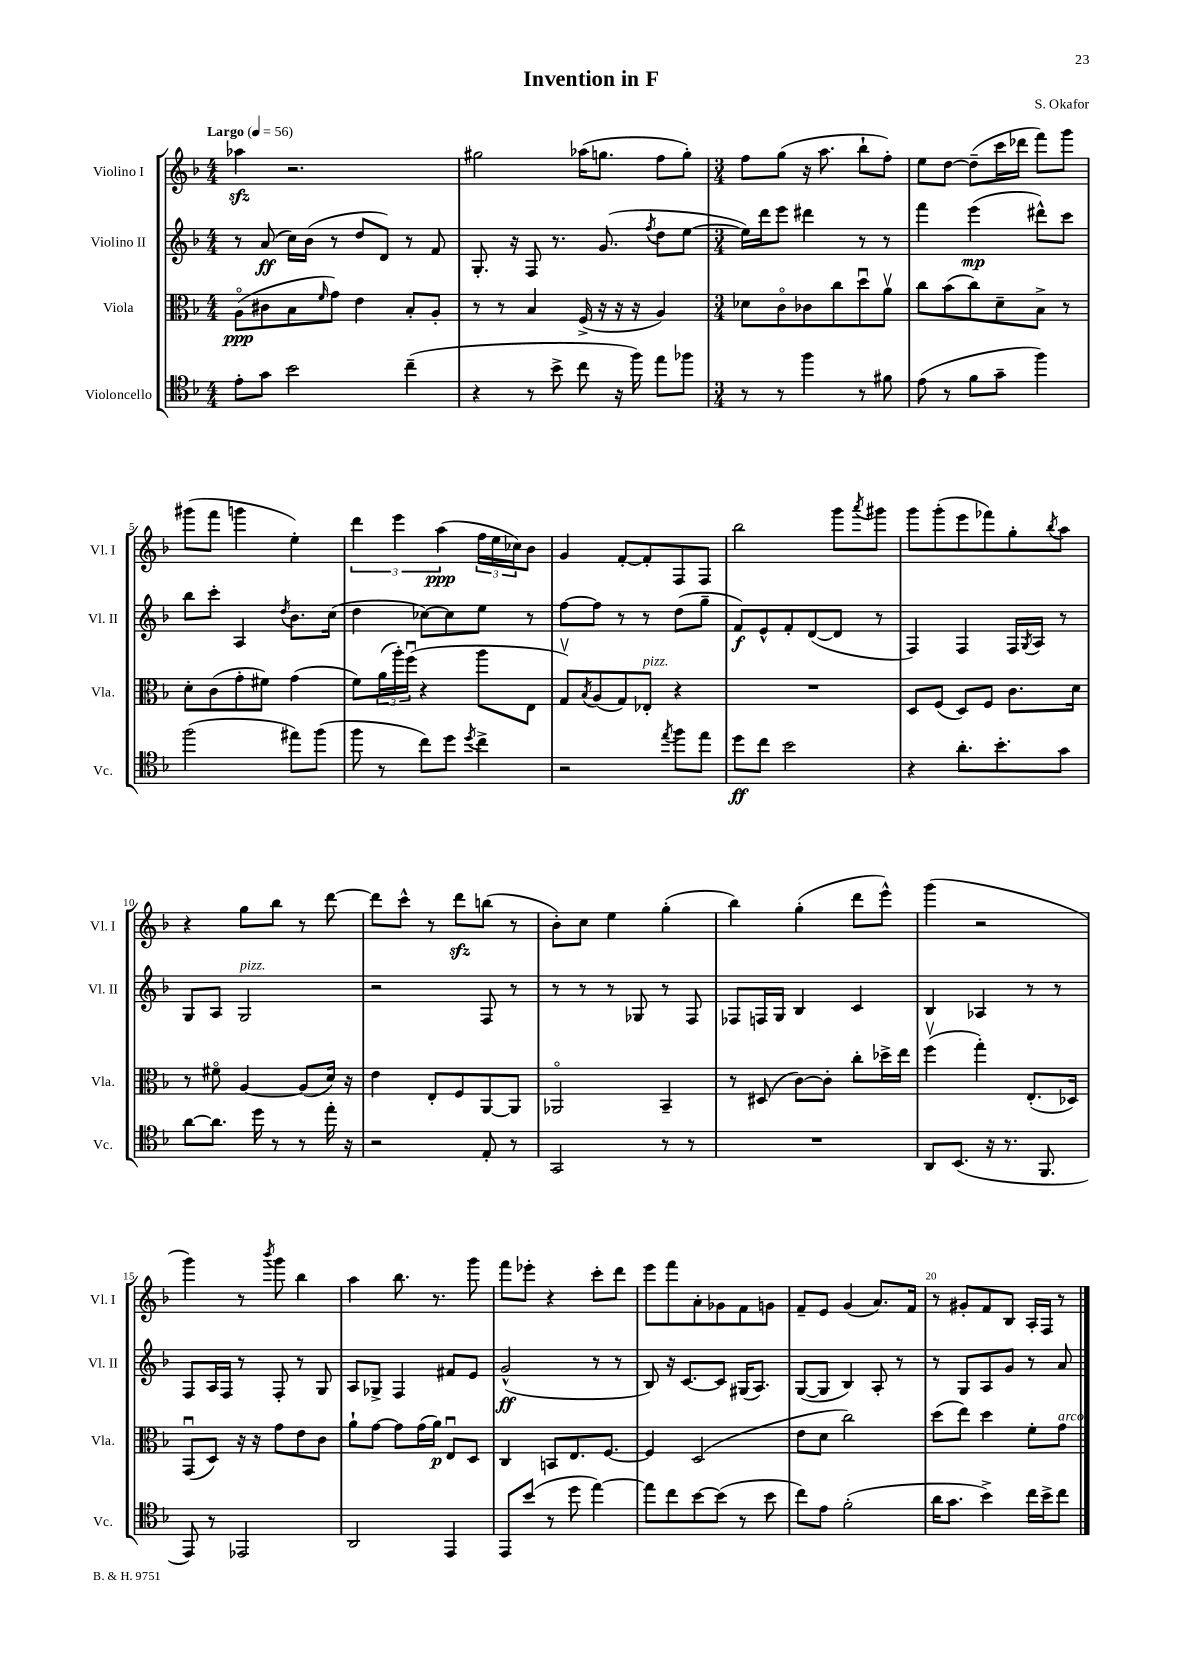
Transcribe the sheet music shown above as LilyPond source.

\header { title = "Invention in F" composer = "S. Okafor" }
<<
\new StaffGroup <<
\new Staff = "s0" \with { instrumentName = "Violino I" shortInstrumentName = "Vl. I" } {
    \clef treble \key f \major \numericTimeSignature \time 4/4 \tempo "Largo" 4 = 56
    aes''4\sfz r2. |
    gis''2 aes''16( g''8. f''8 g''8-.) |
    \numericTimeSignature \time 3/4 f''8 g''8( r16 a''8. bes''8-! f''8-.) |
    e''8 d''8~ d''8--( c'''16 des'''16 f'''8) g'''8 |
    gis'''8( f'''8 g'''4 e''4-.) |
    \tuplet 3/2 { d'''4 e'''4 a''4\ppp( } \tuplet 3/2 { f''16 e''16 ces''16) } bes'8 |
    g'4 f'8~-. f'8-. f8 f8 |
    bes''2 g'''8 \acciaccatura { a'''8 } gis'''8 |
    g'''8 g'''8-.( e'''8 fes'''8) g''8-. \acciaccatura { bes''8 } a''8 |
    r4 g''8 bes''8 r8 d'''8~ |
    d'''8 c'''8-^ r8 d'''8\sfz b''8( r8 |
    bes'8-.) c''8 e''4 g''4-.( |
    bes''4) g''4-.( d'''8 e'''8-^) |
    g'''4( r2 |
    g'''4) r8 \acciaccatura { bes'''8 } g'''8 bes''4 |
    a''4 bes''8. r8. g'''8 |
    f'''8 ees'''8-. r4 c'''8-. d'''8 |
    e'''8 f'''8 a'8-. ges'8 f'8 g'8 |
    f'8-- e'8 g'4( a'8.) f'16 |
    r8 gis'8-. f'8 bes8 a16-. f16 r8 \bar "|." |
}
\new Staff = "s1" \with { instrumentName = "Violino II" shortInstrumentName = "Vl. II" } {
    \clef treble \key f \major \numericTimeSignature \time 4/4
    r8 a'8\ff( c''16) bes'16( r8 d''8 d'8) r8 f'8 |
    g8.-. r16 f8 r8. g'8.( \acciaccatura { f''8 } d''8 e''8~ |
    \numericTimeSignature \time 3/4 e''16) d'''16 e'''8 dis'''4 r8 r8 |
    f'''4 e'''4\mp( dis'''8-^) c'''8 |
    bes''8 c'''8-. a4 \acciaccatura { d''8 } bes'8. c''16( |
    d''4 ces''8~) ces''8 e''8 r8 |
    f''8~ f''8 r8 r8 d''8( g''8-- |
    f'8\f) e'8-^ f'8-. d'8~( d'8 r8 |
    f4) f4 f16 \acciaccatura { g8 } a16 r8 |
    g8 a8 g2^\markup { \italic "pizz." } |
    r2 f8 r8 |
    r8 r8 r8 ges8 r8 f8 |
    fes8 f16 g16 bes4 c'4 |
    bes4 aes4 r8 r8 |
    f8 a16 f16 r8 f8-. r8 g8 |
    a8 ges8-> f4 fis'8 e'8 |
    g'2-^\ff( r8 r8 |
    bes8) r16 c'8.~ c'8 gis16( a8.) |
    g8~( g8 bes4) a8-. r8 |
    r8 g8 a8 g'8 r8 a'8 \bar "|." |
}
\new Staff = "s2" \with { instrumentName = "Viola" shortInstrumentName = "Vla." } {
    \clef alto \key f \major \numericTimeSignature \time 4/4
    a8\flageolet\ppp( cis'8 bes8 \grace { f'16 } g'8) e'4 bes8-. a8-. |
    r8 r8 bes4 f16->( r16 r16 r16 a4) |
    \numericTimeSignature \time 3/4 des'8 c'8\flageolet ces'8 c''8 d''8\downbow a'8\upbow |
    c''8 bes'8( c''8) d'8-- bes8-> r8 |
    d'8-. c'8( g'8-. fis'8) g'4( |
    f'8) \tuplet 3/2 { a'16( a''16-.) f''16\downbow( } r4 a''8 e8 |
    g8\upbow) \acciaccatura { bes8 } a8( g8) ees8-.^\markup { \italic "pizz." } r4 |
    R2. |
    d8 f8( d8) f8 c'8. d'16 |
    r8 fis'8\flageolet a4~ a8( d'16) r16 |
    e'4 e8-. f8 a,8~ a,8 |
    aes,2\flageolet bes,4-- |
    r8 dis8( c'8~) c'8-. c''8-. des''16-> e''16 |
    f''4\upbow( g''4-.) e8.-.( des16) |
    g,8\downbow( d8) r16 r16 g'8 e'8 c'8 |
    a'8-! g'8~ g'8 g'16( a'16\p) e8\downbow d8 |
    c4 b,8 e8. f8.~ |
    f4 d2( |
    e'8 d'8 c''2) |
    d''8( e''8) d''4 f'8-. g'8^\markup { \italic "arco" } \bar "|." |
}
\new Staff = "s3" \with { instrumentName = "Violoncello" shortInstrumentName = "Vc." } {
    \clef tenor \key f \major \numericTimeSignature \time 4/4
    e'8-. g'8 bes'2 c''4--( |
    r4 r8 bes'8-> c''8 r16 f''16) e''8 fes''8 |
    \numericTimeSignature \time 3/4 r8 r8 f''4 r8 fis'8 |
    e'8( r8 f'8 g'8-- f''4) |
    f''2( eis''8) f''8( |
    f''8 r8 c''8) d''8 \acciaccatura { d''8 } c''4-> |
    r2 \acciaccatura { e''8 } f''8 e''8 |
    d''8\ff c''8 bes'2 |
    r4 a'8.-. bes'8.-. g'8 |
    a'8~ a'8. d''16 r8 r8 e''16-. r16 |
    r2 e8-. r8 |
    g,2 r8 r8 |
    R2. |
    a,8 bes,8.( r16 r8. f,8. |
    e,8) r8 ees,2 |
    a,2 e,4 |
    e,8 bes'8( r8 d''8 e''4~) |
    e''8 c''8 bes'8~ bes'8( r8 bes'8 |
    c''8) e'8 f'2-.( |
    a'16 g'8. bes'4->) c''16 bes'16-> c''8 \bar "|." |
}
>>
>>
\layout { \context { \Score \override BarNumber.break-visibility = ##(#f #t #t) barNumberVisibility = #(every-nth-bar-number-visible 5) } }
